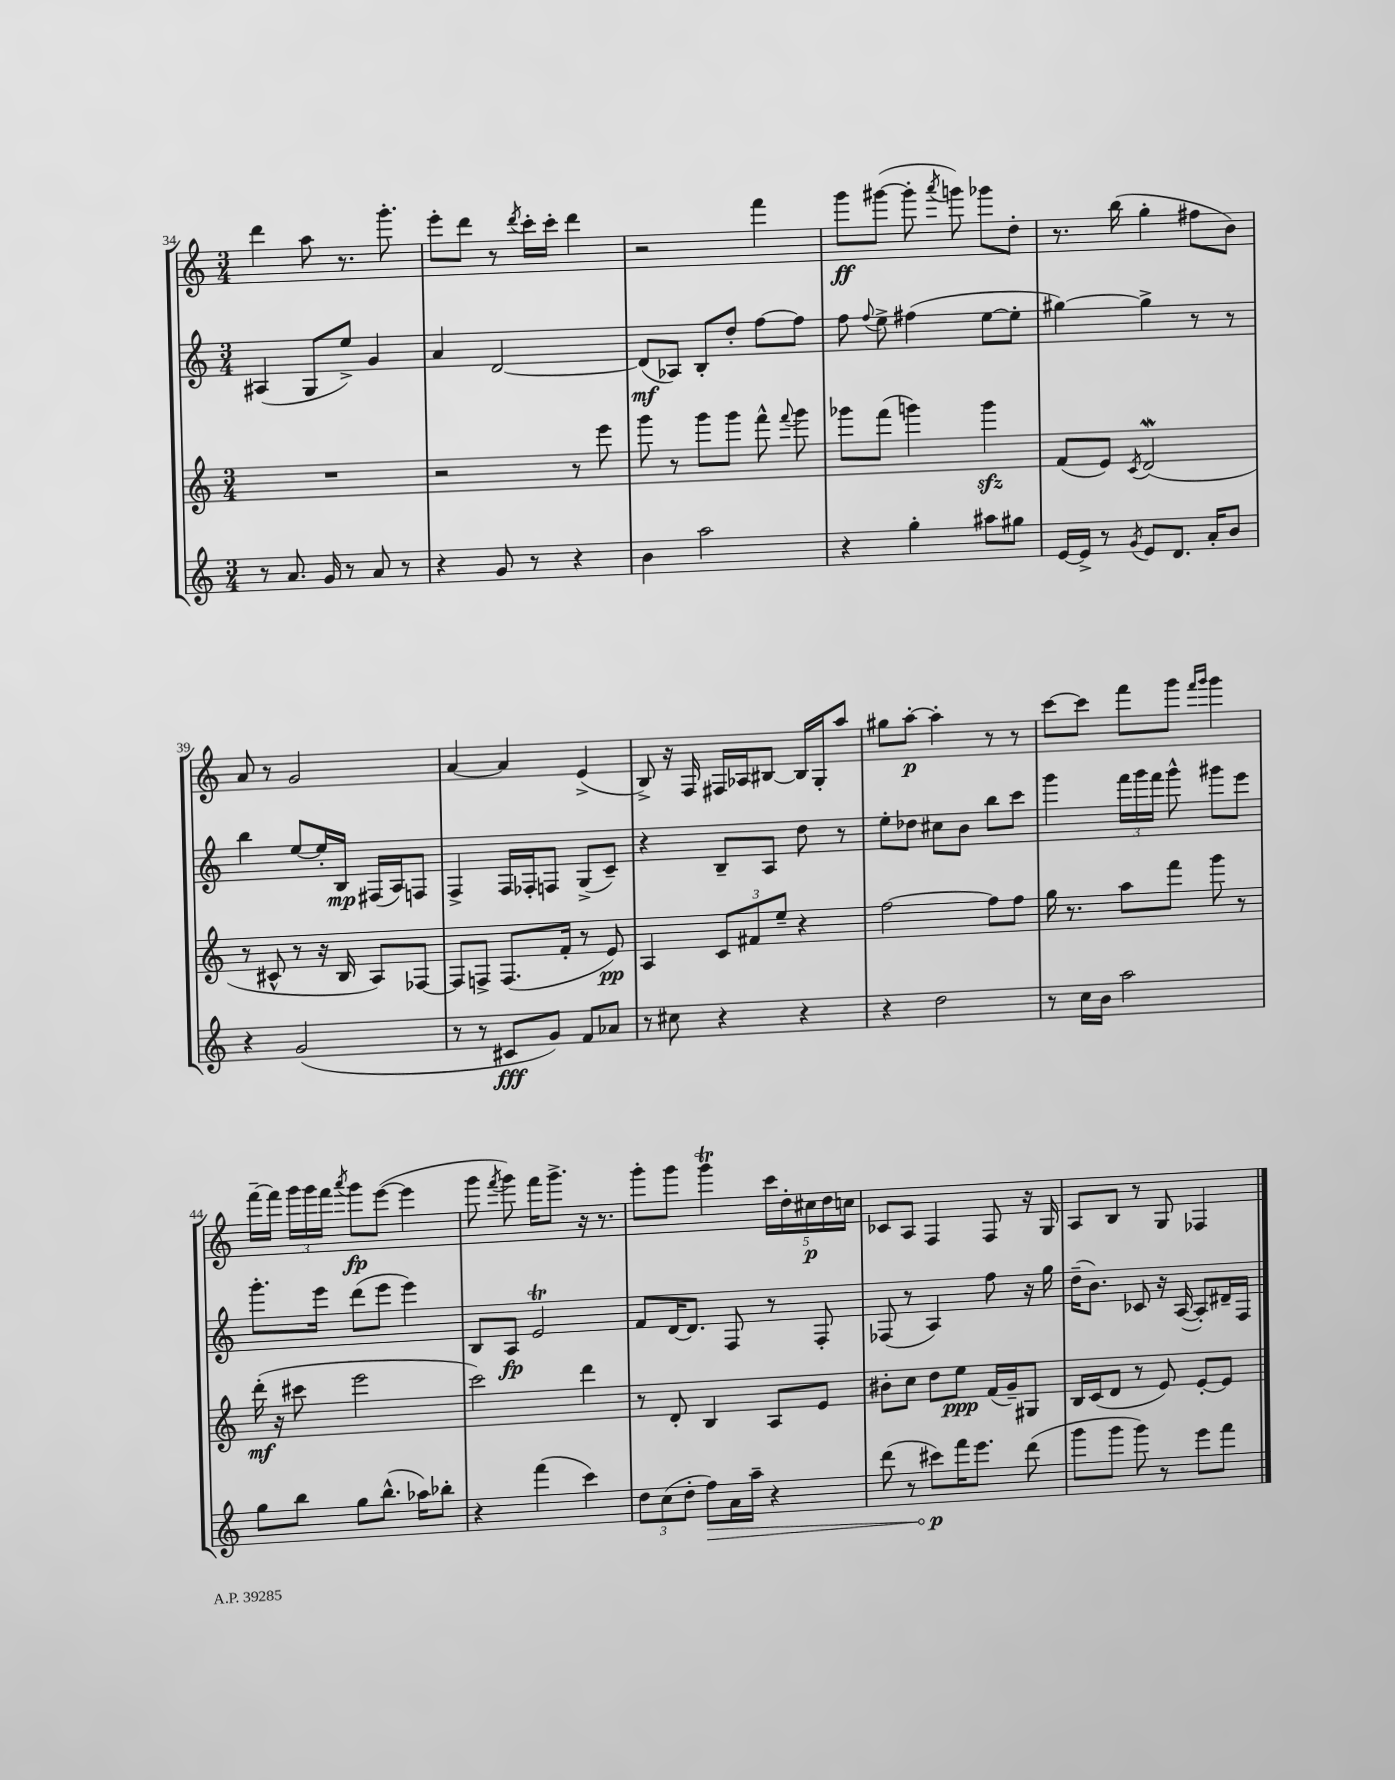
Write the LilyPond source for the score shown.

<<
\new StaffGroup <<
\new Staff = "s0" {
    \clef treble \key c \major \numericTimeSignature \time 3/4
    \autoBeamOff d'''4 a''8 r8. g'''8.-. |
    e'''8[-. d'''8] r8 \acciaccatura { d'''8 } c'''16[-. c'''16]-. d'''4 |
    r2 f'''4 |
    g'''8[\ff gis'''8]~( gis'''8-. \acciaccatura { a'''8 } g'''8) ges'''8[ d''8]-. |
    r8. b''16( g''4-. fis''8[ b'8]) |
    a'8 r8 g'2 |
    a'4~ a'4 e'4->( |
    b8->) r16 f16 fis16[ aes16 bis8]~ bis16[ g16-. a''8] |
    gis''8[ a''8]~-.\p a''4-. r8 r8 |
    c'''8[~ c'''8] f'''8[ g'''8] \grace { f'''16[ g'''16] } g'''4 |
    f'''16[~-- f'''16] \tuplet 3/2 { g'''16[ g'''16 f'''16] } \acciaccatura { a'''8 } g'''8[\fp e'''8]~( e'''4 |
    g'''8 \acciaccatura { f'''8 } g'''8) f'''16[ g'''8.]-> r16 r8. |
    g'''8[-. g'''8] g'''4\trill \tuplet 5/4 { c'''16[ d''16-. cis''16\p d''16 c''16] } |
    ces'8[ a8] f4 f8 r16 g16 |
    a8[ b8] r8 g8 fes4 \bar "|." |
}
\new Staff = "s1" {
    \clef treble \key c \major \numericTimeSignature \time 3/4
    \autoBeamOff ais4( g8[ e''8]->) g'4 |
    a'4 d'2~ |
    d'8[\mf( aes8]) b8[-. d''8]-. f''8[~ f''8] |
    f''8 \appoggiatura { f''8 } e''8-> fis''4( e''8[~ e''8]-. |
    gis''4~) gis''4-> r8 r8 |
    b''4 e''8[~ e''16-. b16]\mp fis16[( a16) f8] |
    f4-> f16[ fes16-. f8] g8[->( c'8]--) |
    r4 b8[-- a8] d''8 r8 |
    e''8[-. des''8] cis''8[ b'8] b''8[ c'''8] |
    g'''4 \tuplet 3/2 { f'''16[ g'''16 f'''16] } g'''8-^ gis'''8[ e'''8] |
    g'''8.[-. e'''16] d'''8[( e'''8] e'''4) |
    b8[ a8]\fp e'2\trill |
    f'8[ d'16~ d'8.] f8 r8 f8-. |
    fes8( r8 a4) f''8 r16 g''16 |
    d''16[--( b'8.]) ces'8 r16 a16~( a8[-.) dis'16-- f16] \bar "|." |
}
\new Staff = "s2" {
    \clef treble \key c \major \numericTimeSignature \time 3/4
    \autoBeamOff R2. |
    r2 r8 e'''8 |
    g'''8 r8 g'''8[ g'''8] f'''8-^ \appoggiatura { f'''8 } g'''8 |
    ges'''8[ f'''8]( g'''4) g'''4\sfz |
    f'8[( e'8]) \acciaccatura { c'8 } d'2\mordent( |
    r8 cis'8-^ r8 r16 b16 a8[) fes8]~ |
    fes8[ f8]-> f8.[( f'16]-. r8 e'8\pp) |
    a4 \tuplet 3/2 { c'8[ fis'8 e''8]-- } r4 |
    f''2~ f''8[ f''8] |
    g''16 r8. a''8[ f'''8] g'''8 r8 |
    d'''16-.\mf( r16 cis'''8 e'''2 |
    c'''2) d'''4 |
    r8 d'8-. b4 a8[ e'8] |
    bis'8[-. c''8] d''8[ e''8]\ppp f'16[( g'16--) gis8] |
    b16[ c'16( d'8] r8 e'8) e'8[~-. e'8] \bar "|." |
}
\new Staff = "s3" {
    \clef treble \key c \major \numericTimeSignature \time 3/4
    \autoBeamOff r8 a'8. g'16 r8 a'8 r8 |
    r4 g'8 r8 r4 |
    b'4 a''2 |
    r4 g''4-. ais''8[ gis''8] |
    e'16[~ e'16]-> r8 \acciaccatura { g'8 } e'8[ d'8.] a'16[-. b'8] |
    r4 g'2( |
    r8 r8 cis'8[\fff g'8]) f'8[ aes'8] |
    r8 cis''8 r4 r4 |
    r4 d''2 |
    r8 c''16[ b'16] a''2 |
    g''8[ b''8] g''8[ b''8.]-^( aes''16[) bes''8]-. |
    r4 f'''4( c'''4) |
    \tuplet 3/2 { d''8[ c''8( d''8]-. } \once \override Hairpin.circled-tip = ##t f''8[\>) a'16 a''16]-- r4 |
    d'''8( r8 cis'''8[\p\!) f'''16 e'''8.] d'''8( |
    g'''8[ g'''8] g'''8) r8 e'''8[ f'''8] \bar "|." |
}
>>
>>
\layout { \context { \Score currentBarNumber = #34 } }
